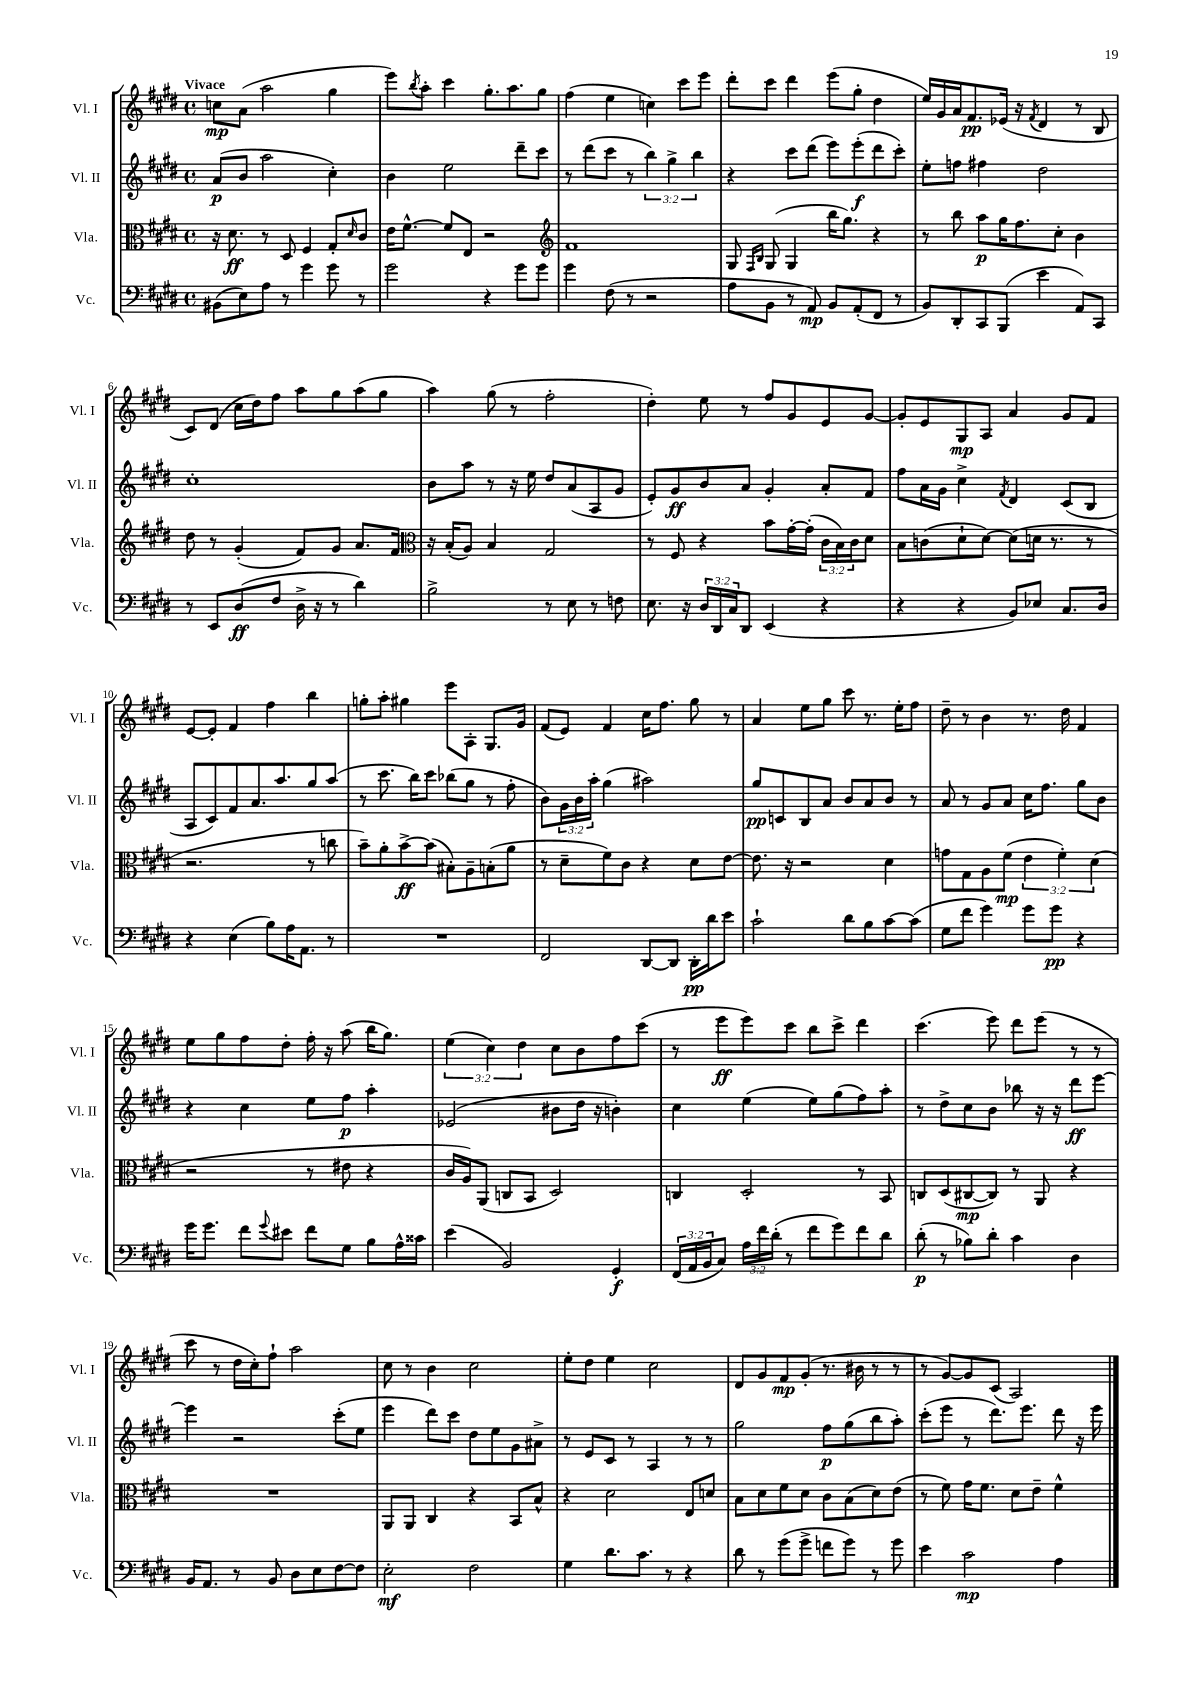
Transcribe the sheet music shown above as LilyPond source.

<<
\new StaffGroup <<
\new Staff = "s0" \with { instrumentName = "Vl. I" shortInstrumentName = "Vl. I" } {
    \clef treble \key e \major \defaultTimeSignature \time 4/4 \override Staff.TupletNumber.text = #tuplet-number::calc-fraction-text \tempo "Vivace"
    c''8\mp a'8( a''2 gis''4 |
    e'''8) \acciaccatura { b''8 } a''8-. cis'''4 gis''8.-. a''8. gis''8 |
    fis''4( e''4 c''4) cis'''8 e'''8 |
    dis'''8-. cis'''8 dis'''4 e'''8( gis''8-. dis''4 |
    e''16) gis'16 a'16 fis'8.\pp ees'16( r16 \acciaccatura { fis'8 } dis'4 r8 b8 |
    cis'8) dis'8( cis''16 dis''16) fis''8 a''8 gis''8 a''8( gis''8 |
    a''4) gis''8( r8 fis''2-. |
    dis''4-.) e''8 r8 fis''8 gis'8 e'8 gis'8~ |
    gis'8-. e'8 gis8\mp a8 a'4 gis'8 fis'8 |
    e'8~ e'8-. fis'4 fis''4 b''4 |
    g''8-. a''8-. gis''4 e'''8 a8-. gis8. gis'16 |
    fis'8( e'8) fis'4 cis''16 fis''8. gis''8 r8 |
    a'4 e''8 gis''8 cis'''8 r8. e''16-. fis''8 |
    dis''8-- r8 b'4 r8. dis''16 fis'4 |
    e''8 gis''8 fis''8 dis''8-. fis''16-. r16 a''8( b''16 gis''8.) |
    \tuplet 3/2 { e''4( cis''4) dis''4 } cis''8 b'8 fis''8 cis'''8( |
    r8 e'''8\ff e'''8) cis'''8 b''8 cis'''8-> dis'''4 |
    cis'''4.( e'''8) dis'''8 e'''8( r8 r8 |
    cis'''8 r8 dis''16 cis''16-.) fis''8-! a''2 |
    cis''8 r8 b'4 cis''2 |
    e''8-. dis''8 e''4 cis''2 |
    dis'8 gis'8 fis'8\mp gis'8-.( r8. bis'16 r8 r8 |
    r8 gis'8~) gis'8 cis'8( a2) \bar "|." |
}
\new Staff = "s1" \with { instrumentName = "Vl. II" shortInstrumentName = "Vl. II" } {
    \clef treble \key e \major \defaultTimeSignature \time 4/4 \override Staff.TupletNumber.text = #tuplet-number::calc-fraction-text
    a'8\p( b'8 a''2 cis''4-.) |
    b'4 e''2 dis'''8-- cis'''8 |
    r8 dis'''8( cis'''8 r8 \tuplet 3/2 { b''4) gis''4-> b''4 } |
    r4 cis'''8 dis'''8( e'''8) e'''8-.\f( dis'''8 cis'''8-.) |
    e''8-. f''8 fis''4 dis''2 |
    cis''1-. |
    b'8 a''8 r8 r16 e''16 dis''8 a'8( a8 gis'8 |
    e'8-.) gis'8\ff b'8 a'8 gis'4-. a'8-. fis'8 |
    fis''8 a'16 gis'16 cis''4-> \acciaccatura { fis'8 } dis'4 cis'8( b8 |
    a8 cis'8) fis'8 a'8. a''8. gis''8 a''8( |
    r8 cis'''8. b''16) cis'''8 bes''8( gis''8 r8 fis''8-. |
    b'8) \tuplet 3/2 { gis'16 b'16 a''16-. } gis''4( ais''2) |
    gis''8\pp c'8 b8 a'8 b'8 a'8 b'8 r8 |
    a'8 r8 gis'8 a'8 cis''16 fis''8. gis''8 b'8 |
    r4 cis''4 e''8 fis''8\p a''4-. |
    ees'2( bis'8 dis''16 r16 b'4-.) |
    cis''4 e''4( e''8) gis''8( fis''8) a''8-. |
    r8 dis''8-> cis''8 b'8 bes''8 r16 r16 dis'''8\ff e'''8~ |
    e'''4 r2 cis'''8-.( e''8 |
    e'''4 dis'''8) cis'''8 dis''8 e''8 gis'8 ais'8-> |
    r8 e'8 cis'8 r8 a4 r8 r8 |
    gis''2 fis''8\p gis''8( b''8 a''8-.) |
    cis'''8-.( e'''8 r8 dis'''8.) e'''8. dis'''8 r16 e'''16 \bar "|." |
}
\new Staff = "s2" \with { instrumentName = "Vla." shortInstrumentName = "Vla." } {
    \clef alto \key e \major \defaultTimeSignature \time 4/4 \override Staff.TupletNumber.text = #tuplet-number::calc-fraction-text
    r16 dis'8.\ff r8 dis8 fis4 gis8-. \grace { dis'16 } cis'8 |
    e'16 fis'8.~-^ fis'8 e8 r2 |
    \clef treble fis'1 |
    gis8 \grace { fis16 b16 } gis8( gis4 b''16 gis''8.) r4 |
    r8 b''8 a''8\p gis''16 fis''8. cis''8-. b'4 |
    dis''8 r8 gis'4-.( fis'8) gis'8 a'8. fis'16 |
    \clef alto r16 b16-.( a8) b4 gis2 |
    r8 fis8 r4 b'8 gis'16~-. gis'16-.( \tuplet 3/2 { cis'16 b16) cis'16 } dis'8 |
    b8 c'8( dis'8-! dis'8~) dis'8( d'16 r8. r8 |
    r2. r8 c''8 |
    b'8--) a'8-. b'8~->\ff b'8( bis8-.) a8-- b8-.( a'8 |
    r8 dis'8-- fis'8) cis'8 r4 dis'8 e'8~ |
    e'8. r16 r2 dis'4 |
    g'8 gis8 a8 fis'8\mp( \tuplet 3/2 { e'4 fis'4-.) dis'4( } |
    r2 r8 eis'8 r4 |
    cis'16 a16) a,8( c8 b,8 dis2) |
    c4 dis2-. r8 b,8 |
    c8 dis8( cis8~\mp cis8) r8 a,8 r4 |
    R1 |
    a,8 a,8 cis4 r4 b,8 b8-^ |
    r4 dis'2 e8 d'8 |
    b8 dis'8 fis'8 dis'8 cis'8 b8( dis'8) e'8( |
    r8 fis'8) gis'16 fis'8. dis'8 e'8-- fis'4-^ \bar "|." |
}
\new Staff = "s3" \with { instrumentName = "Vc." shortInstrumentName = "Vc." } {
    \clef bass \key e \major \defaultTimeSignature \time 4/4 \override Staff.TupletNumber.text = #tuplet-number::calc-fraction-text
    bis,8( e8) a8 r8 gis'4 gis'8 r8 |
    gis'2 r4 gis'8 gis'8 |
    gis'4 fis8( r8 r2 |
    a8 b,8 r8 a,8\mp) b,8 a,8-.( fis,8 r8 |
    b,8) dis,8-. cis,8 b,,8( e'4 a,8) cis,8 |
    r8 e,8 dis8\ff( fis8 dis16-> r16 r8 dis'4) |
    b2-> r8 e8 r8 f8 |
    e8. r16 \tuplet 3/2 { dis16 dis,16 cis16 } dis,8 e,4( r4 |
    r4 r4 b,8) ees8 cis8. dis16 |
    r4 e4( b8) a16 a,8. r8 |
    R1 |
    fis,2 dis,8~ dis,8 dis,16-.\pp dis'16 e'8 |
    cis'2-! dis'8 b8 cis'8~ cis'8( |
    gis8 fis'8 gis'4) gis'8 gis'8\pp r4 |
    gis'16 gis'8. fis'8 \appoggiatura { gis'8 } eis'8 fis'8 gis8 b8 a16-^ cisis'16 |
    e'4( b,2) gis,4-.\f |
    \tuplet 3/2 { fis,16( a,16 b,16 } cis8) \tuplet 3/2 { a16 fis'16 dis'16-.( } r8 fis'8 gis'8) fis'8 dis'8 |
    dis'8-.\p( r8 bes8) dis'8-. cis'4 dis4 |
    b,16 a,8. r8 b,8 dis8 e8 fis8~ fis8 |
    e2-.\mf fis2 |
    gis4 dis'8. cis'8. r8 r4 |
    dis'8 r8 gis'8( gis'8-> f'8 gis'8) r8 gis'8 |
    e'4 cis'2\mp a4 \bar "|." |
}
>>
>>
